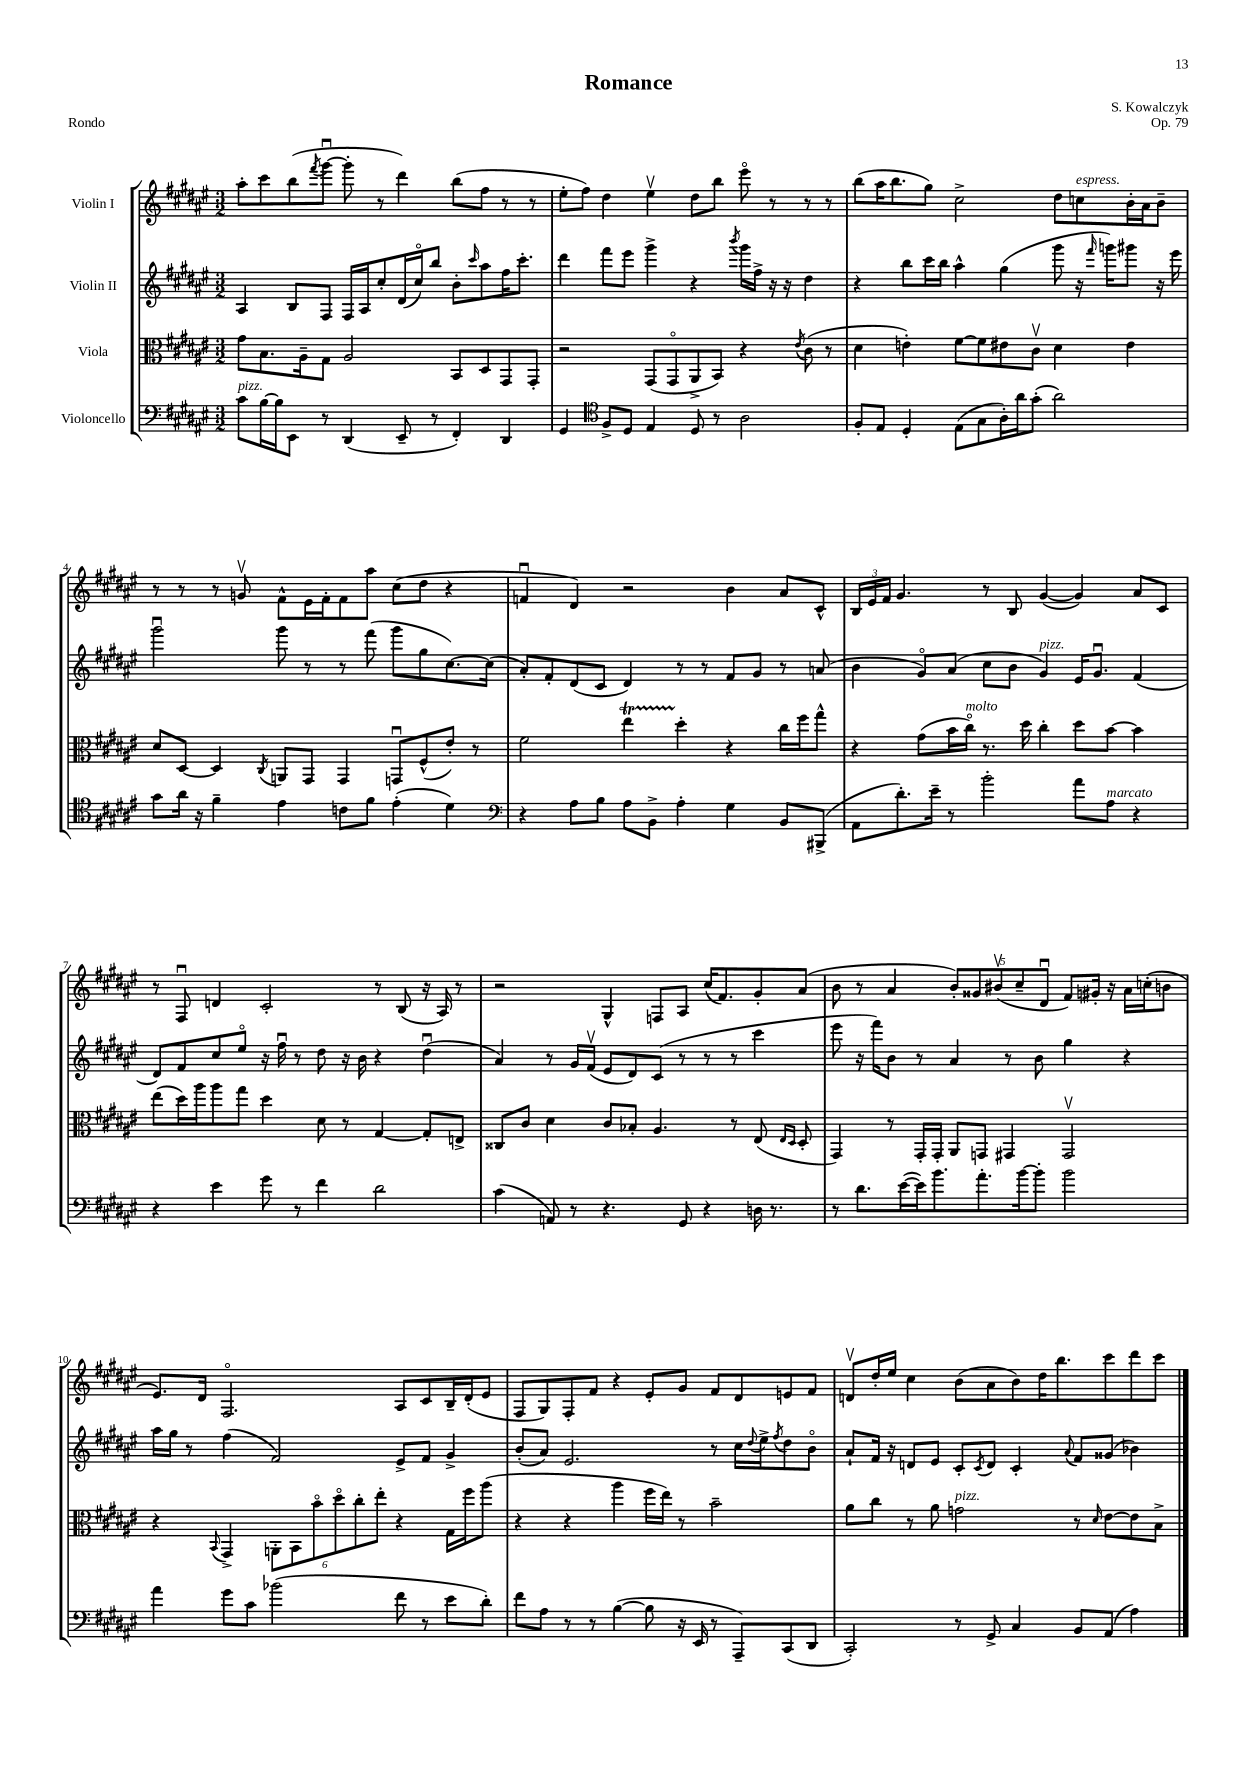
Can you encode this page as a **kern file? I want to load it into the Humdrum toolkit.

**kern	**kern	**kern	**kern
*staff4	*staff3	*staff2	*staff1
*clefF4	*clefC3	*clefG2	*clefG2
*k[f#c#g#d#a#e#]	*k[f#c#g#d#a#e#]	*k[f#c#g#d#a#e#]	*k[f#c#g#d#a#e#]
*M3/2	*M3/2	*M3/2	*M3/2
8c#	8g#	4A#	8aa#'
[16B	8.B	.	8ccc#
16B]	.	.	.
8EE#	.	8B	(8bb
.	16A#~	.	.
.	.	.	8qfff#
8r	8G#	8F#	[8ggg#u
(4DD#	2A#	16F#	8ggg#']
.	.	16A#	.
.	.	8cc#'	8r
8EE#~	.	(16d#	4ddd#)
.	.	16cc#o)	.
8r	.	8bb	.
4FF#')	8BB	8b'	(8bb
.	.	16qqccc#	.
.	8D#	8aa#	8ff#
4DD#	8GG#	16ff#	8r
.	.	8.ccc#'	.
.	8GG#'	.	8r
=	=	=	=
4GG#	2r	4ddd#	8ee#'
.	.	.	8ff#)
*clefC4	*	*	*
8F#^	.	8fff#	4dd#
8D#	.	8eee#	.
4E#	(8GG#	4ggg#^	4ee#v
.	8GG#o	.	.
8D#	8AA#^	4r	8dd#
8r	8BB)	.	8bb
.	.	8qbbb	.
2A#	4r	16ggg#	8eee#o
.	.	16ff#^	.
.	.	16r	8r
.	.	16r	.
.	8qe#	.	.
.	(8c#	4dd#	8r
.	8r	.	8r
=	=	=	=
8F#'	4d#	4r	(8bb
8E#	.	.	16aa#
.	.	.	8.bb
4D#'	4e')	8bb	.
.	.	16ccc#	8gg#)
.	.	16bb	.
(8E#	[8f#	4aa#^^	2cc#^
8G#	8f#]	.	.
16A#')	8e#	(4gg#	.
16a#	.	.	.
(8g#'	8c#v	.	.
2a#)	4d#	8ggg#	8dd#
.	.	16r	8cc
.	.	16qqfff#	.
.	.	16ggg)	.
.	4e#	8ggg#	16b'
.	.	.	16a#
.	.	16r	8b~
.	.	16eee#	.
=	=	=	=
8g#	8d#	2ggg#u	8r
16a#	[8D#	.	8r
16r	.	.	.
4f#~	4D#]	.	8r
.	.	.	8gv
.	8qC#	.	.
4e#	8AA	8ggg#	8f#^^
.	8GG#	8r	16e#
.	.	.	16f#'
8c	4GG#	8r	8f#
8f#	.	(8fff#	8aa#
(4e#'	8GGu	8ggg#	(8cc#
.	(8F#^^	8gg#	8dd#
4d#)	8e#')	[8.cc#)	4r
.	8r	.	.
.	.	(16cc#]	.
=	=	=	=
*clefF4	*	*	*
4r	2f#	8a#')	4fu
.	.	8f#'	.
8A#	.	(8d#	4d#)
8B	.	8c#	.
8A#	4ee#	4d#)	2r
8BB^	.	.	.
4A#'	4dd#'	8r	.
.	.	8r	.
4G#	4r	8f#	4b
.	.	8g#	.
8BB	16cc#	8r	8a#
.	16ff#	.	.
(8BBB#^	8gg#^^	(8a	8c#^^
=	=	=	=
8AA#	4r	4b	24B
.	.	.	24e#
.	.	.	24f#
8.d#')	.	.	4.g#
.	(8g#	8g#o)	.
16e#~	.	.	.
8r	16b	(8a#	.
.	16cc#o)	.	.
2b'	8.r	8cc#	8r
.	.	8b	8B
.	16dd#	.	.
.	4cc#'	4g#)	([4g#
8a#	8dd#	16e#	4g#])
.	.	8.g#u	.
8A#	[8b	.	.
4r	4b]	(4f#	8a#
.	.	.	8c#
=	=	=	=
4r	(8ee#	8d#)	8r
.	16dd#)	8f#	8F#u
.	16aa#	.	.
4e#	8aa#	8cc#	4d
.	8gg#	8ee#o	.
8g#	4dd#	16r	2c#'
.	.	16ff#u	.
8r	.	8r	.
4f#	8d#	8dd#	.
.	8r	16r	.
.	.	16b	.
2d#	[4G#	4r	8r
.	.	.	(8B
.	8G#']	(4dd#u	16r
.	.	.	16A#)
.	8E^	.	8r
=	=	=	=
(4c#	8C##	4a#)	2r
.	8c#	.	.
8AA)	4d#	8r	.
8r	.	16g#	.
.	.	(16f#v	.
4.r	8c#	8e#	4G#^^
.	8B-'	8d#)	.
.	4.A#	(8c#	8F
8GG#	.	8r	8A#
4r	.	8r	(16cc#
.	.	.	8.f#)
.	8r	8r	.
16D	(8E#	4ccc#	8g#'
8.r	.	.	.
.	16qqE#	.	.
.	16qqD#	.	.
.	8D#'	.	(8a#
=	=	=	=
8r	4GG#)	8eee#	8b
8.d#	.	16r	8r
.	.	16fff#)	.
.	8r	8b	4a#
([16e#	.	.	.
16e#])	16GG#'	8r	.
8.b	16GG#'	.	.
.	8AA#	4a#	10b')
.	.	.	10g##
8.a#'	8GG	.	.
.	.	.	(10b#v
.	4GG#	8r	.
.	.	.	10cc#~
[16b	.	.	.
8b']	.	8b	.
.	.	.	10d#u
2b	2GG#v	4gg#	8f#)
.	.	.	16g#'
.	.	.	16r
.	.	4r	16a#
.	.	.	(16cc'
.	.	.	8b
=	=	=	=
4a#	4r	16aa#	8.e#)
.	.	16gg#	.
.	.	8r	.
.	.	.	16d#
.	8qqBB	.	.
8g#	4GG#^	(4ff#	2.F#o
8c#	.	.	.
(2b-	12AA'	2f#)	.
.	12BB	.	.
.	12bo	.	.
.	12dd#o	.	.
.	12cc#'	.	.
.	12ee#'	.	.
8f#	4r	8e#^	8A#
8r	.	8f#	8c#
8e#	16G#	4g#^	16B~
.	16ff#	.	(16d#'
8d#')	(8aa#	.	8e#
=	=	=	=
8f#	4r	(8b'	8F#
8A#	.	8a#)	8G#)
8r	4r	2.e#	8F#'
8r	.	.	8f#
([4B	4aa#	.	4r
8B]	16ff#	.	8e#'
.	16ee#)	.	.
16r	8r	.	8g#
16EE#	.	.	.
8r	2b~	8r	8f#
8AAA#~)	.	16cc#	8d#
.	.	8qqdd#	.
.	.	16ee#^	.
.	.	8qff#	.
(8CC#	.	8dd#	8e
8DD#	.	8bo	8f#
=	=	=	=
2CC#')	8a#	8a#`	8dv
.	8cc#	16f#	16dd#'
.	.	16r	16ee#
.	8r	8d	4cc#
.	8a#	8e#	.
8r	2g	8c#'	(8b
.	.	8qc#	.
8GG#^	.	8d	8a#
4C#	.	4c#'	8b)
.	.	.	16dd#
.	.	.	8.bb
.	.	8qqa#	.
8BB	8r	8f#	.
.	16qqd#	.	.
(8AA#	[8e#	(8g##	8ccc#
4A#)	8e#]	4b-)	8ddd#
.	8B^	.	8ccc#
==	==	==	==
*-	*-	*-	*-
